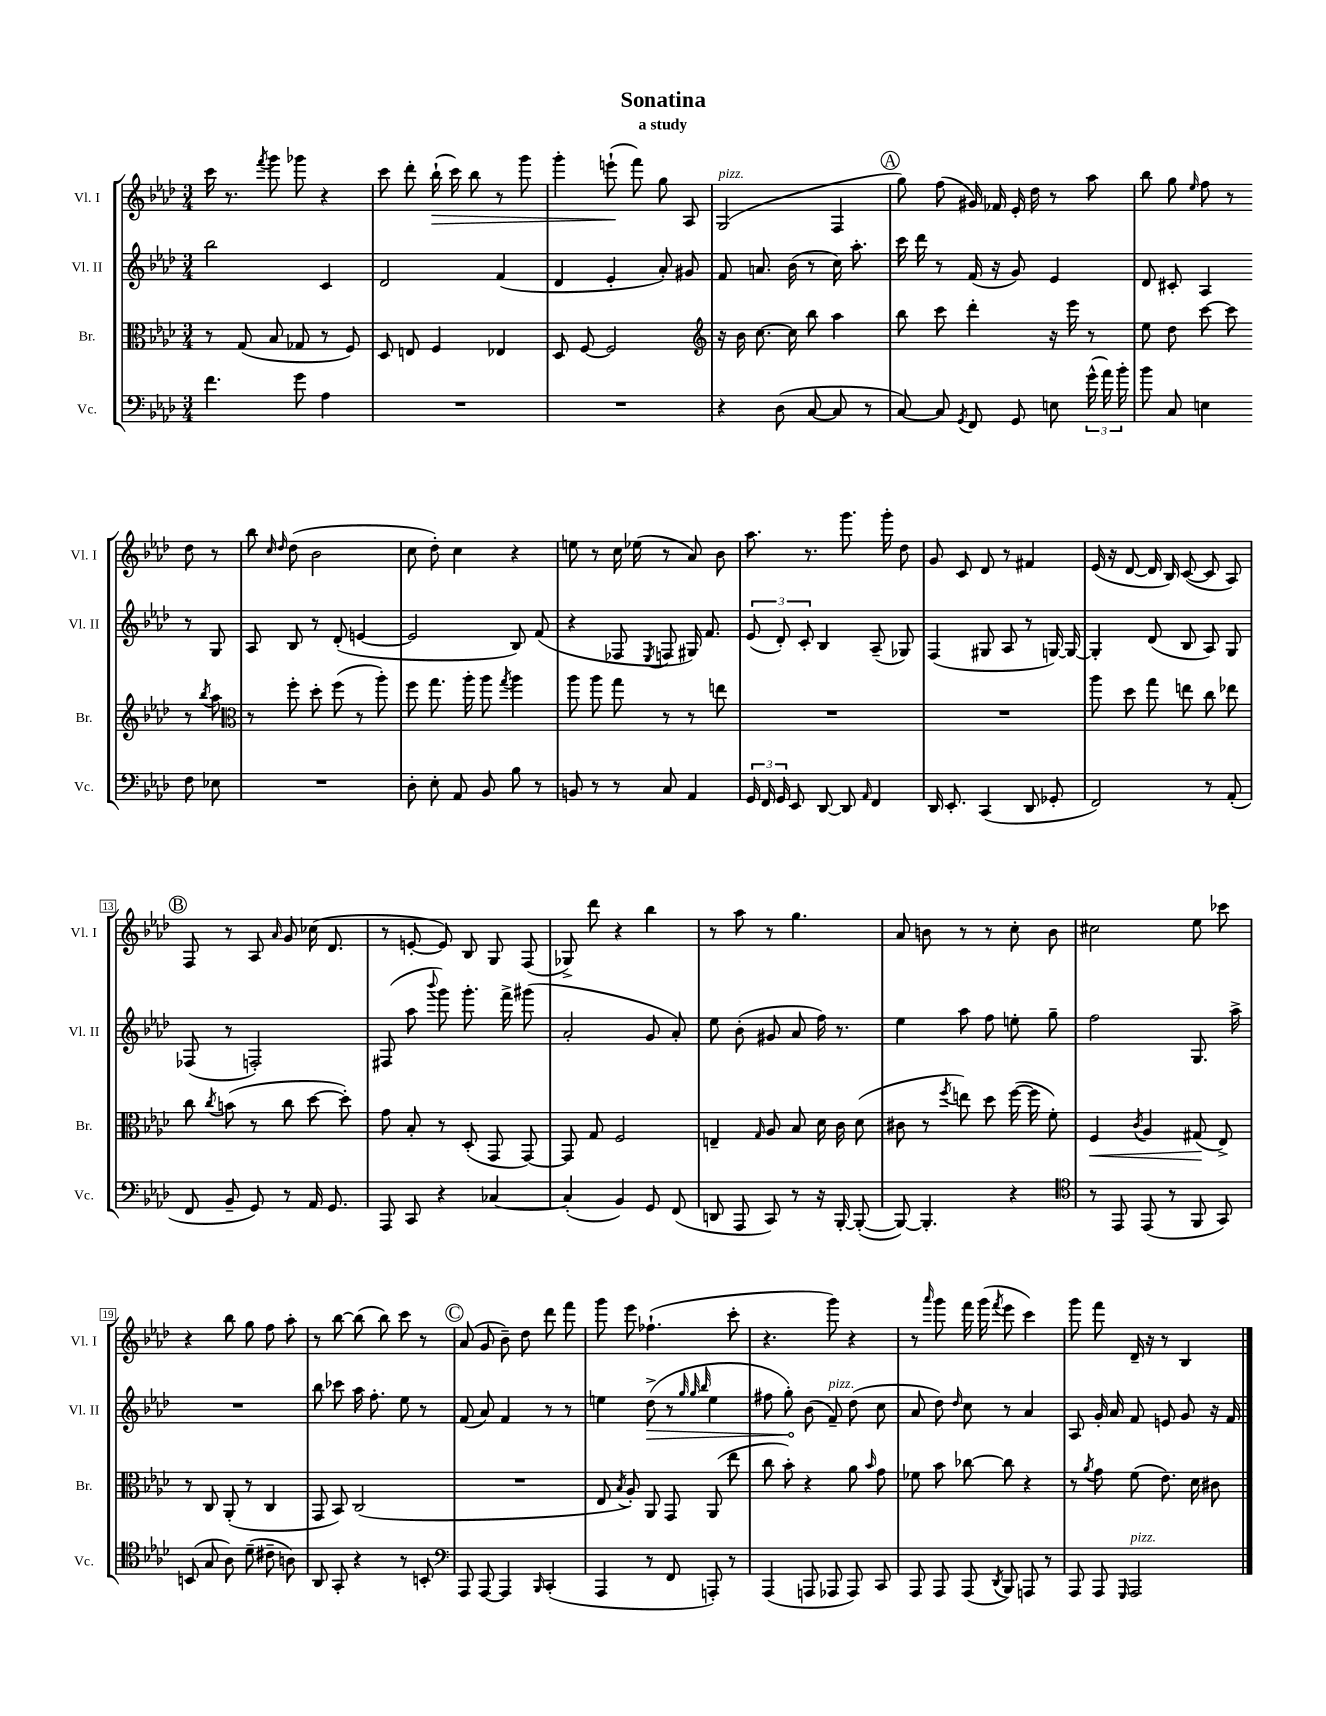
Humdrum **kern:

**kern	**kern	**kern	**kern
*staff4	*staff3	*staff2	*staff1
*clefF4	*clefC3	*clefG2	*clefG2
*k[b-e-a-d-]	*k[b-e-a-d-]	*k[b-e-a-d-]	*k[b-e-a-d-]
*M3/4	*M3/4	*M3/4	*M3/4
4.f	8r	2bb-	16ccc
.	.	.	8.r
.	(8G	.	.
.	.	.	8qfff
.	8B-	.	8ggg
8g	8G-	.	8ggg-
4A-	8r	4c	4r
.	8F)	.	.
=	=	=	=
2.r	8D-	2d-	8ccc
.	8E	.	8ddd-'
.	4F	.	(16bb-`
.	.	.	16ccc)
.	.	.	8bb-
.	4E-	(4f	8r
.	.	.	8ggg
=	=	=	=
2.r	8D-	4d-	4ggg'
.	[8F	.	.
.	2F]	4e-'	(8eee`
.	.	.	8fff)
.	.	8a-')	8gg
.	.	8g#	8A-
=	=	=	=
*	*clefG2	*	*
4r	16r	8f	(2G
.	16b-	.	.
.	[8.cc	8.a	.
(8D-	.	.	.
.	16cc]	(16b-	.
[8C	8bb-	8r	.
8C]	4aa-	16cc)	4F
.	.	8.aa-'	.
8r	.	.	.
=	=	=	=
[8C)	8bb-	16ccc	8gg)
.	.	16ddd-	.
8C]	8ccc	8r	(8ff
8qGG	.	.	.
8FF	4ddd-'	(16f	16g#)
.	.	16r	16f-
8GG	.	8g)	16e-'
.	.	.	16dd-
8E	16r	4e-	8r
.	16eee-	.	.
(24g^^	8r	.	8aa-
24a-)	.	.	.
24b-'	.	.	.
=	=	=	=
8b-	8ee-	8d-	8bb-
8C	8dd-	8c#'	8gg
.	.	.	16qqee-
4E	[8ccc	4A-	8ff
.	8ccc]	.	8r
8F	8r	8r	8dd-
.	8qbb-	.	.
8E-	8aa-	8G	8r
=	=	=	=
*	*clefC3	*	*
2.r	8r	8A-	8bb-
.	.	.	16qqcc
.	.	.	16qqdd-
.	8ff'	8B-	(8dd-
.	8dd-'	8r	2b-
.	(8ff	(8d-'	.
.	8r	[4e	.
.	8aa-')	.	.
=	=	=	=
8D-'	8ff	2e]	8cc
8E-'	8.gg	.	8dd-')
8AA-	.	.	4cc
.	16aa-'	.	.
8BB-	8aa-	.	.
.	8qgg	.	.
8B-	4aa-	8B-)	4r
8r	.	(8f	.
=	=	=	=
8BB	8aa-	4r	8ee
8r	8aa-	.	8r
8r	8gg	8F-	16cc
.	.	.	(16ee-
.	.	8qE-	.
8C	8r	8F	8r
4AA-	8r	16G#)	8a-)
.	.	8.f	.
.	8ee	.	8b-
=	=	=	=
24GG	2.r	(12e-	8.aa-
24FF	.	.	.
24GG	.	12d-')	.
8EE-	.	.	.
.	.	12c'	.
.	.	.	8.r
[8DD-	.	4B-	.
8DD-]	.	.	8.ggg
16qqAA-	.	.	.
4FF	.	(8A-~	.
.	.	.	16ggg'
.	.	8G-)	8dd-
=	=	=	=
16DD-	2.r	(4F	8g
8.EE-'	.	.	.
.	.	.	8c
(4CC	.	8G#	8d-
.	.	8A-	8r
8DD-	.	8r	4f#
8GG-'	.	[16G)	.
.	.	16G_	.
=	=	=	=
2FF)	8aa-	4G']	(16e-
.	.	.	16r
.	8dd-	.	[8d-
.	8gg	(8d-	16d-]
.	.	.	16B-)
.	8ee	8B-	([8c
8r	8cc	8A-)	8c]
(8AA-'	8ee-	8G	8A-)
=	=	=	=
8FF	8cc	(8F-	8F
.	8qcc	.	.
8BB-~	(8b	8r	8r
8GG)	8r	2F')	8A-
.	.	.	16qqa-
8r	8cc	.	8g
16AA-	[8dd-	.	(16cc-
8.GG	.	.	8.d-
.	8dd-'])	.	.
=	=	=	=
8AAA-	8g	(8F#	8r
8CC	8B-'	8aa-	[8e'
.	.	8qqbbb-	.
4r	8r	8ggg)	8e])
.	(8D-'	8.ggg'	8B-
[4C-	8GG	.	8G
.	.	16fff^	.
.	[8GG)	(8ggg#	(8F
=	=	=	=
(4C-']	8GG]	2a-'	8G-^)
.	8G	.	8ddd-
4BB-)	2F	.	4r
8GG	.	8g	4bb-
(8FF	.	8a-')	.
=	=	=	=
8DD	4E~	8ee-	8r
8AAA-	.	(8b-'	8aa-
.	16qqG	.	.
8CC)	8A-	8g#	8r
8r	8B-	8a-	4.gg
16r	16d-	16ff)	.
[16BBB-'	16c	8.r	.
(8BBB-'_	(8d-	.	.
=	=	=	=
8BBB-_)	8c#	4ee-	8a-
4.BBB-']	8r	.	8b
.	8qff	.	.
.	8ee)	8aa-	8r
.	8dd-	8ff	8r
4r	([16ff	8ee'	8cc'
.	16ff]	.	.
.	8f')	8gg~	8b
=	=	=	=
*clefC4	*	*	*
8r	4F	2ff	2cc#
8EE-	.	.	.
.	8qc	.	.
(8EE-	4A-	.	.
8r	.	.	.
8FF	(8G#	8.G	8ee-
8GG)	8E-^)	.	8ccc-
.	.	16aa-^	.
=	=	=	=
(8BB	8r	2.r	4r
8G	8C	.	.
8A-)	(8AA-'	.	8bb-
(8d-~	8r	.	8gg
8c#~	4C	.	8ff
8A)	.	.	8aa-'
=	=	=	=
8AA-	8GG	8bb-	8r
8GG'	8BB-)	8ccc-	[8bb-
4r	(2C	16aa-	(8bb-]
.	.	8.ff'	.
.	.	.	8bb-)
8r	.	8ee-	8ccc
8BB'	.	8r	8r
=	=	=	=
*clefF4	*	*	*
8AAA-	2.r	(8f	(8a-
[8AAA-	.	8a-)	8g
4AAA-]	.	4f	8b-~)
.	.	.	8dd-
16qqBBB-	.	.	.
(4CC'	.	8r	8ddd-
.	.	8r	8fff
=	=	=	=
4AAA-	8E-	4ee	8ggg
.	8qB-	.	.
.	8A-')	.	8eee-
8r	8AA-	(8dd-^	(4.ff-`
8FF	8GG	8r	.
.	.	32qqgg	.
.	.	32qqgg	.
.	.	32qqbb-	.
8AAA')	(8AA-	4ee	.
8r	8ee-	.	8ccc'
=	=	=	=
(4AAA-	8cc	8ff#	4.r
.	8b-')	8gg')	.
8AAA	4r	(8b-	.
8AAA-	.	8f~)	8ggg)
8AAA-)	8a-	(8dd-	4r
.	16qqb-	.	.
8CC	8g	8cc	.
=	=	=	=
8AAA-	8f-	8a-	8r
.	.	.	16qqaaa-
8AAA-	8b-	8dd-)	8ggg
.	.	16qqdd-	.
(8AAA-	[8cc-	8cc	16fff
.	.	.	(16ggg
8qDD-	.	.	8qfff
8BBB-)	8cc-]	8r	8eee-
8AAA	4r	4a-	4ccc)
8r	.	.	.
=	=	=	=
8AAA-	8r	8A-	8ggg
.	8qa-	.	.
8AAA-	8g	16g'	8fff
.	.	16a-	.
16qqGGG	.	.	.
2AAA-	(8f	8f	16d-~
.	.	.	16r
.	8.e-)	8e	8r
.	.	8g	4B-
.	16d-	.	.
.	8c#	16r	.
.	.	16f	.
==	==	==	==
*-	*-	*-	*-
